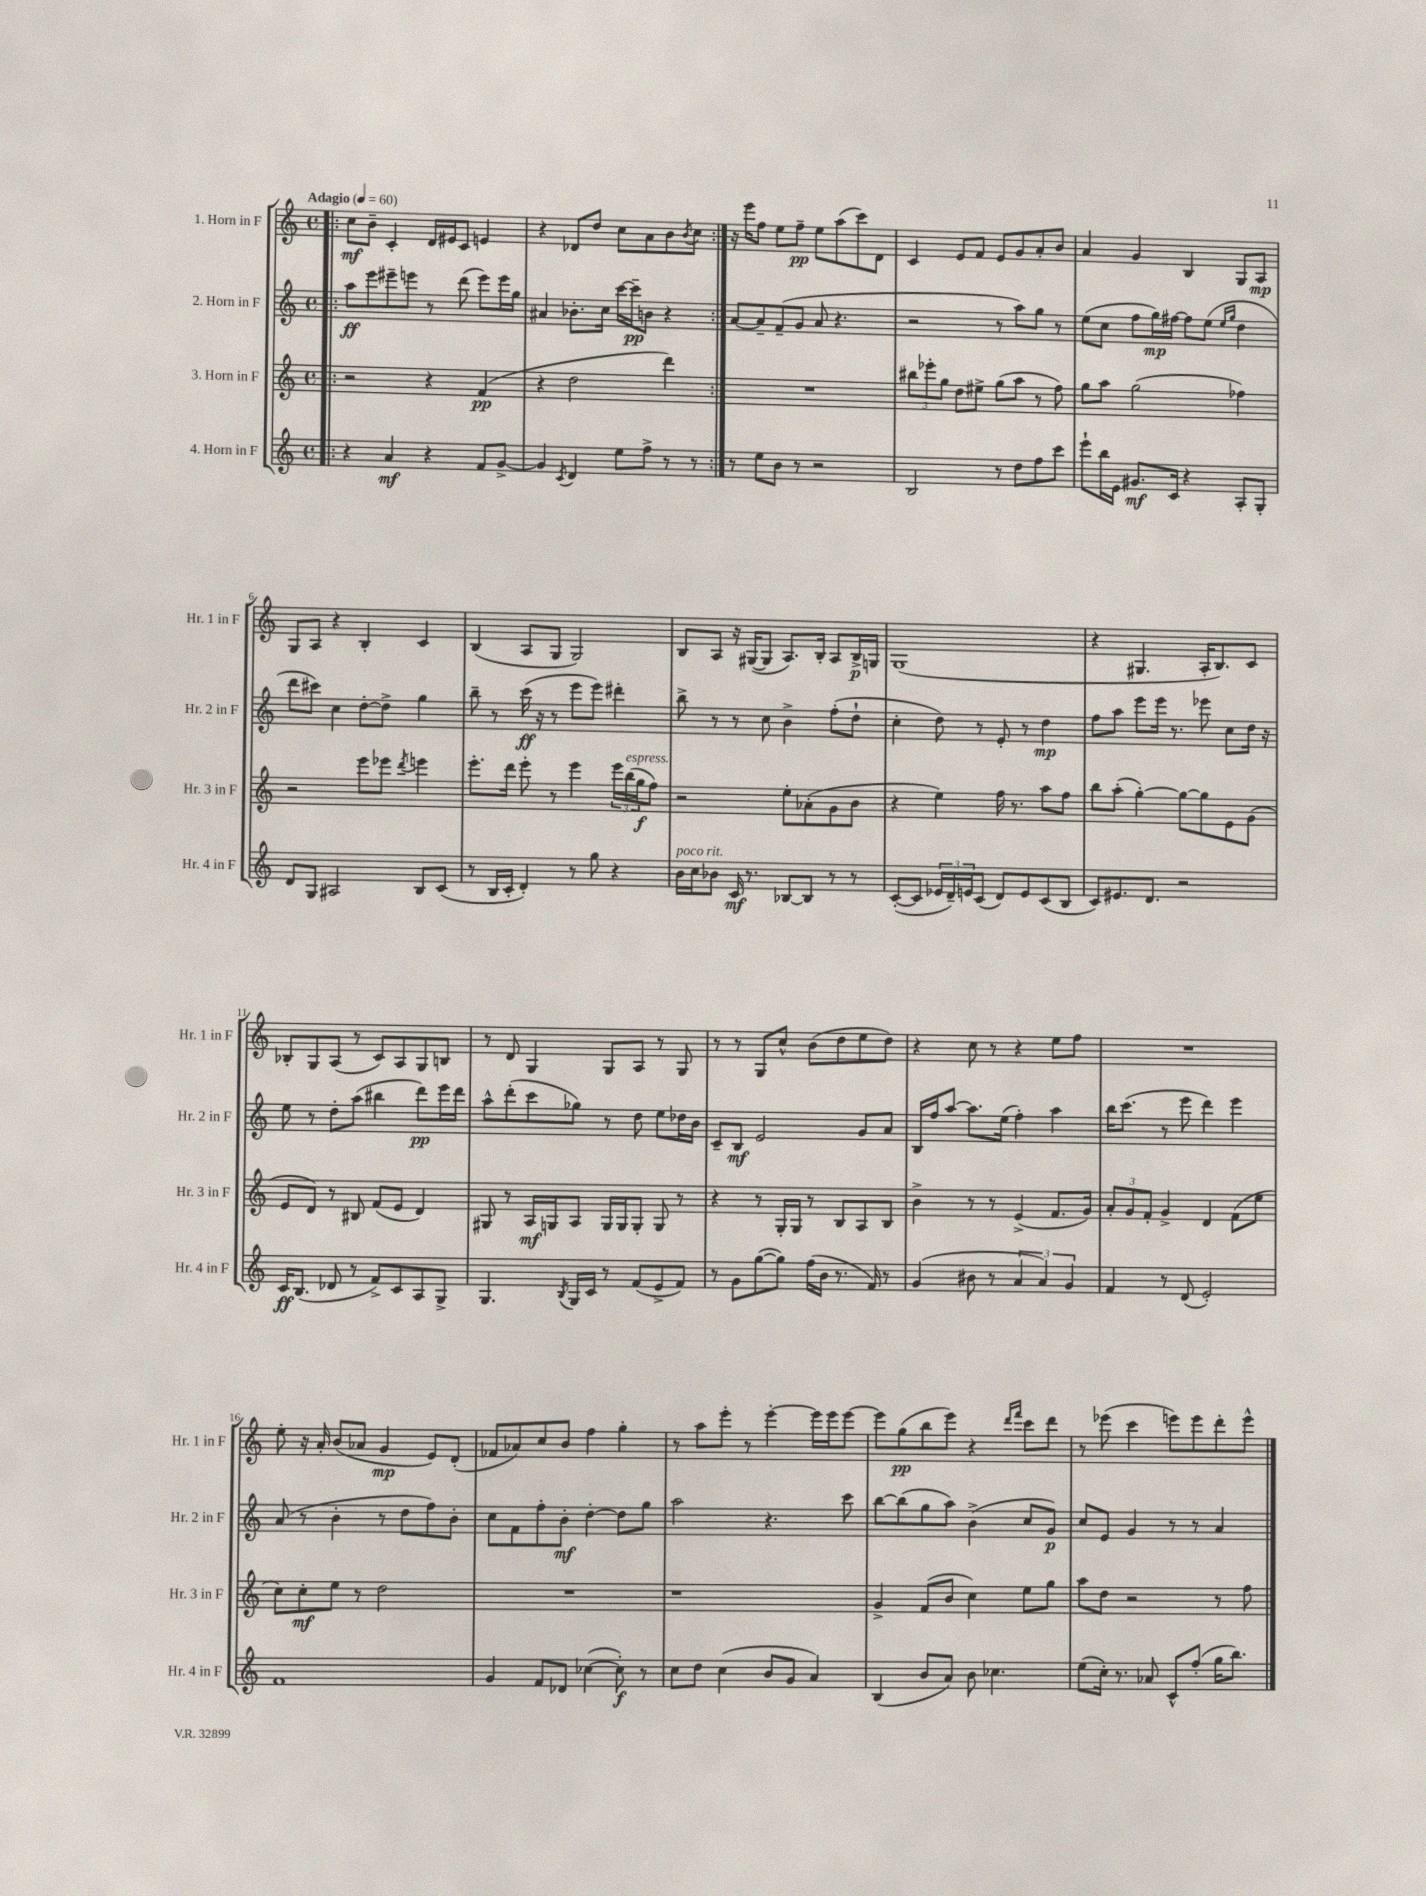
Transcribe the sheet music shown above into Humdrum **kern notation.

**kern	**kern	**kern	**kern
*staff4	*staff3	*staff2	*staff1
*clefG2	*clefG2	*clefG2	*clefG2
*k[]	*k[]	*k[]	*k[]
*M4/4	*M4/4	*M4/4	*M4/4
*met(c)	*met(c)	*met(c)	*met(c)
*MM60	*MM60	*MM60	*MM60
=!|:	=!|:	=!|:	=!|:
4r	2r	8aa\L	8cc\L
.	.	8eee\	8b~\J
4a/	.	8eee#~\	4c'/
.	.	8eee\J	.
4r	4r	8r	16d/LL
.	.	.	16e#/J
.	.	(8ddd\	8c/J
8f/L	(4f/	8eee\L)	4e/
[8g^/J	.	16eee\L	.
.	.	16gg\JJ	.
=	=	=	=
4g/]	4r	4a#/	4r
8qc/	.	.	.
4d/	2dd\	8.b-'\L	8d-/L
.	.	.	8dd/J
.	.	16cc\Jk	.
8ee\L	.	[16ccc\LL	8cc\L
.	.	16ccc~\]J	.
8ff^\J	.	8b\J	8a\
8r	4ddd\)	4r	8b\
.	.	.	8qb/
8r	.	.	8cc\J
=:|!	=:|!	=:|!	=:|!
8r	1r	[8a/L	16r
.	.	.	16eee\LK
8ee\L	.	8a~/]	8ff\J
8b\J	.	(8f~/	8ee\L
8r	.	8g/J	8ff~\J
2r	.	8a/	8ee\L
.	.	4.r	(8aa\
.	.	.	8ccc\)
.	.	.	8d\J
=	=	=	=
2B/	12bb#\L	2r	4c/
.	12eee-'\	.	.
.	12gg\J	.	.
.	8dd\L	.	8e/L
.	8ee#^\J	.	8f/J
8r	(8gg\L	8r	8e/L
8dd\L	8aa\J	8aa\L)	8g/
8ff\	8r	8gg\J	8a'/
8ccc\J	8ff\)	8r	8b/J
=	=	=	=
8eee`\L	8gg\L	(8ee\L	4a/
16bb\L	8aa\J	8cc\J	.
16e\JJ	.	.	.
8.g#/L	(2gg\	8ff\L	4g/
.	.	16gg\L)	.
16c/Jk	.	[16ff#\JJ	.
4r	.	8ff#\]L	4B/
.	.	(8ee\J	.
.	.	16qqee/LL	.
.	.	16qqgg/JJ	.
8A'/L	4ff-\)	4dd\	8G/L
8G'/J	.	.	8A/J
=	=	=	=
8d/L	2r	8ddd\L	8G/L
8G/J	.	8ccc#\J)	8A/J
2A#/	.	4cc\	4r
.	8eee\L	[8dd'\L	4B'/
.	8eee-\J	8dd^\]J	.
.	8qddd/	.	.
8B/L	4eee\	4gg\	4c/
(8c/J	.	.	.
=	=	=	=
8r	8.eee'\L	8bb~\	(4B/
16B/LL	.	8r	.
16c'/JJ	16ddd\Jk	.	.
4d'/)	8eee'\	(16ccc\	8A/L
.	.	16r	.
.	8r	8r	8G/J
8r	4eee\	8eee\L	2G/)
8gg\	.	8eee\J)	.
4r	24eee\LL	4ddd#'\	.
.	(24bb\	.	.
.	24gg\J	.	.
.	8ff\J)	.	.
=	=	=	=
16b\LL	2r	8bb^\	8B/L
16cc\J	.	.	.
8b-\J	.	8r	8A/J
16c/	.	8r	16r
8.r	.	.	([16G#/LK
.	.	8cc\	8G#/]J
[8B-/L	8ee'\L	4b^\	8.A/L)
8B-/]J	(8a-'\	.	.
.	.	.	16B'/Jk
8r	8g\	(8ff'\L	8A/L
8r	8b\J	8dd`\J	16B^/L
.	.	.	16G/JJ
=	=	=	=
([8c'/L	4r	4cc'\	(1G
8c/]J	.	.	.
24e-/LL	4ee\)	8dd\)	.
24d~/)	.	.	.
24e/J	.	.	.
(8c/J	.	8r	.
8d/L)	16ff\	8e'/	.
.	8.r	.	.
8e/	.	8r	.
(8c/	8aa\L	4dd\	.
8B/J	8ff\J	.	.
=	=	=	=
8c/L)	8bb\L	8ff\L	4r
8.e#/	(8aa'\J	8aa\J	.
.	[4gg'\)	8eee\L	4.G#/
8.d/J	.	.	.
.	.	16eee\Jk	.
.	.	8.r	.
2r	8gg\_L	.	.
.	8gg\]	8eee-\	16A'/LK
.	.	.	8.B/)
.	8e\	8cc\L	.
.	(8g\J	16dd\Jk	8c/J
.	.	16r	.
=	=	=	=
16c/LK	8e/L	8ee\	8B-'/L
(8.B/J	.	.	.
.	8d/J)	8r	8G/
8d-/	8r	8dd'\L	(8A/J
8r	8B#/	(8aa\J	8r
8f^/L)	(8f/L	4bb#\	8c/L)
8c/	8e/J	.	8A/
8A/	4d/)	8ddd\L)	8G/
8G^/J	.	16eee\L	8B/J
.	.	16ddd\JJ	.
=	=	=	=
4.G/	8G#/	8aa^^\L	8r
.	8r	(8ddd'\	8d/
.	16A/LL	8ccc\	4G/
.	16G/J	.	.
8qB/	.	.	.
16G/LL	8A/J	8gg-\J)	.
16c/JJ	.	.	.
8r	16G/LL	8r	8G/L
.	16G/J	.	.
(8f/L	8G'/J	8dd\	8A/J
8e^/	8G/	8ee\L	8r
8f/J)	8r	16dd-\L	8G/
.	.	16b\JJ	.
=	=	=	=
8r	4r	8c~/L	8r
8g\L	.	8B/J	8r
([8gg\	8r	2e/	8G/L
8gg\]J)	16G'/LL	.	8cc^^/J
.	16G/JJ	.	.
(16ff\LL	8r	.	(8b\L
16b\JJ	.	.	.
8.r	8B/L	.	8dd\
.	8A/	8g/L	8ee\
16f/)	.	.	.
8r	8B/J	8a/J	8dd\J)
=	=	=	=
(4g/	4b^\	16B/LL	4r
.	.	16ff/J	.
.	.	[8aa/J	.
8b#\	8r	8.aa\]L	8cc\
8r	8r	.	8r
.	.	(16ee\Jk	.
6a/	(4e^/	4ff'\)	4r
6a/)	.	.	.
.	8.f/L	4aa\	8ee\L
6g/	.	.	.
.	.	.	8ff\J
.	16g/Jk)	.	.
=	=	=	=
4f/	12a'/L	16bb\LK	1r
.	.	(8.ccc\J	.
.	12g/	.	.
.	12f'/J	.	.
8r	4g^/	8r	.
(8d/	.	8eee\	.
2e'/)	4d/	4ddd\)	.
.	(8f\L	4eee\	.
.	8ee\J	.	.
=	=	=	=
1f	8cc\L)	(8a/	8ee'\
.	8cc'\	8r	16r
.	.	.	16a'/
.	8ee\J	4b'\	(8b/L
.	8r	.	8a-/J
.	2dd\	8r	4g/
.	.	8dd\L	.
.	.	8ff\)	8e/L)
.	.	8b'\J	(8d'/J
=	=	=	=
4g/	1r	8cc\L	8f-/L
.	.	8f\	8a-/)
8f/L	.	8ff'\	8cc/
8d-/J	.	8b'\J	8b/J
([4cc-\	.	[4dd'\	4ff\
8cc-'\])	.	8dd\]L	4gg'\
8r	.	8gg\J	.
=	=	=	=
8cc\L	1r	2aa\	8r
8dd\J	.	.	8aa\L
(4cc\	.	.	8eee'\J
.	.	.	8r
8b/L	.	4.r	[4eee'\
8g/J	.	.	.
4a/)	.	.	16eee\]LL
.	.	.	16eee\J
.	.	8ccc\	[8eee\J
=	=	=	=
(4B/	4g^/	[8bb\L	8eee\]L
.	.	(8bb\]	(8gg\
8b/L	(8f/L	8gg\	8bb\
8a/J)	8b/J	8aa\J)	8eee\J)
8b\	4cc\)	(4b^\	4r
4.cc-\	.	.	.
.	.	.	16qqddd/LL
.	.	.	16qqfff/JJ
.	8ee\L	8cc/L	8ccc\L
.	8gg\J	8g/J)	8ddd\J
=	=	=	=
(8ee\L	8aa\L	8cc/L	8r
16cc'\Jk)	8dd\J	8e/J	(8eee-\
8.r	.	.	.
.	2r	4g/	4ccc\
8a-/	.	.	.
8c^^/L	.	8r	8eee\L)
(8ff'/J	.	8r	8eee\
16gg\LK	8r	4a/	8ddd'\
8.bb\J)	.	.	.
.	8ff\	.	8eee^^\J
==	==	==	==
*-	*-	*-	*-
